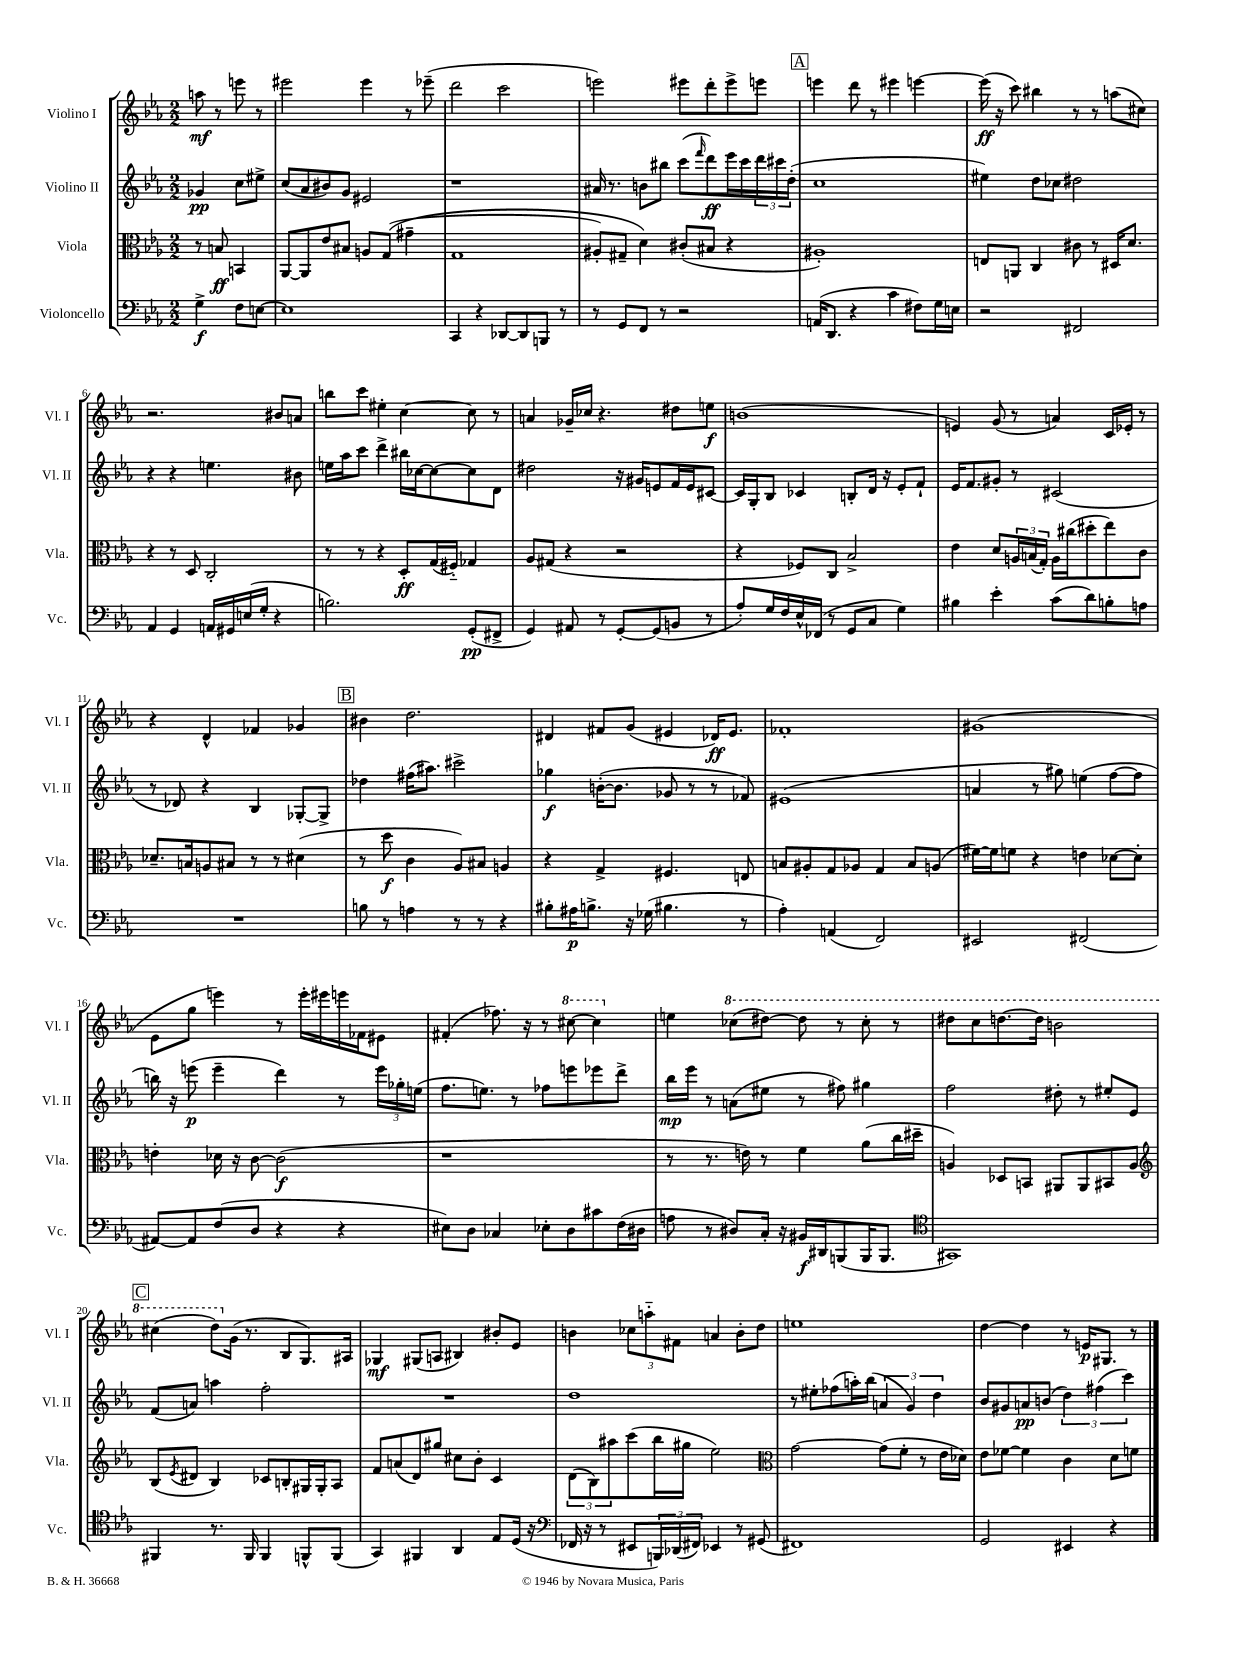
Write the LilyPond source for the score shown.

<<
\new StaffGroup <<
\new Staff = "s0" \with { instrumentName = "Violino I" shortInstrumentName = "Vl. I" } {
    \clef treble \key ees \major \numericTimeSignature \time 2/2 \partial 2
    a''8\mf r8 e'''8 r8 |
    eis'''2 eis'''4 r8 ees'''8--( |
    d'''2 c'''2 |
    e'''2) eis'''8 d'''8-. eis'''8-> e'''8 |
    \mark \markup { \box "A" } e'''4 d'''8 r8 eis'''4 e'''4~ |
    e'''16\ff( r16 c'''8) bis''4 r8 r8 a''8( cis''8) |
    r2. bis'8 a'8 |
    b''8 c'''8 eis''4-. c''4~ c''8 r8 |
    a'4 ges'16-- ces''16 r4. dis''8 e''8\f |
    b'1( |
    e'4) g'8( r8 a'4) c'16 ees'16-. r8 |
    r4 d'4-^ fes'4 ges'4 |
    \mark \markup { \box "B" } bis'4 d''2. |
    dis'4 fis'8 g'8( eis'4 des'16\ff) eis'8. |
    fes'1-. |
    gis'1( |
    ees'8 g''8 e'''4) r8 e'''16-. eis'''16 e'''16 fes'16 eis'8 |
    fis'4-.( fes''8.) r16 r8 \ottava #1 cis'''8~ cis'''4 \ottava #0 |
    e''4 \ottava #1 ces'''8( dis'''8~) dis'''8 r8 ces'''8-. r8 |
    dis'''8 c'''8 d'''8.~ d'''16 b''2 |
    \mark \markup { \box "C" } cis'''4( d'''8) \ottava #0 g'16( r8. bes8 g8.) ais16 |
    ges4\mf gis8( a8 bis4) bis'8-. ees'8 |
    b'4 \tuplet 3/2 { ces''8 a''8-_ fis'8 } a'4 b'8-. d''8 |
    e''1 |
    d''4~ d''4 r8 e'16\p gis8. r8 \bar "|." |
}
\new Staff = "s1" \with { instrumentName = "Violino II" shortInstrumentName = "Vl. II" } {
    \clef treble \key ees \major \numericTimeSignature \time 2/2 \partial 2
    ges'4\pp c''8 eis''8-> |
    c''8( aes'8 bis'8) g'8 eis'2 |
    r1 |
    ais'16 r8. b'8 bis''8 c'''8( \grace { f'''16 } d'''8\ff) ees'''16 c'''16 \tuplet 3/2 { d'''16 cis'''16 d''16-.( } |
    \mark \markup { \box "A" } c''1 |
    eis''4) d''8 ces''8 dis''2 |
    r4 r4 e''4. bis'8 |
    e''16 aes''16 c'''8 d'''4-> bis''16 ces''16~ ces''8~ ces''8 d'8 |
    dis''2 r16 gis'16 e'8 f'16 e'16 cis'8~ |
    cis'16 g16-. bes8 ces'4 b8-. d'16 r16 ees'8-. f'8-! |
    ees'16 f'8. gis'8-. r8 cis'2( |
    r8 des'8) r4 bes4 ges8~-. ges8-> |
    \mark \markup { \box "B" } des''4 fis''16( ais''8.) cis'''2-> |
    ges''4\f b'16~-.( b'8. ges'8 r8 r8 fes'8) |
    eis'1( |
    a'4 r8 gis''8) e''4( f''8~ f''8 |
    b''16) r16 e'''8\p( e'''4-- d'''4) r8 \tuplet 3/2 { e'''16 ges''16-. e''16( } |
    f''8. e''8.) r8 fes''8 e'''8 ees'''8 d'''8-> |
    bes''16\mp ees'''16 r8 a'8( eis''8 r8 fis''8) gis''4 |
    f''2 dis''8-. r8 eis''8-. ees'8 |
    \mark \markup { \box "C" } f'8( a'8) a''4 f''2-. |
    R1 |
    d''1 |
    r8 eis''8-. fes''8( a''16-.) bes''16( \tuplet 3/2 { a'4 g'4) d''4 } |
    bes'8 gis'8 a'8\pp b'8( \tuplet 3/2 { d''4) fis''4( c'''4) } \bar "|." |
}
\new Staff = "s2" \with { instrumentName = "Viola" shortInstrumentName = "Vla." } {
    \clef alto \key ees \major \numericTimeSignature \time 2/2 \partial 2
    r8 b8\ff b,4 |
    aes,8~ aes,8 ees'8 bis8 a8 g8(\( gis'4-- |
    g1 |
    ais8-.) gis8-- d'4\) cis'8-.( bis8 r4 |
    \mark \markup { \box "A" } ais1-.) |
    e8 a,8 c4 cis'8 r8 dis16 d'8. |
    r4 r8 d8 c2-. |
    r8 r8 r4 d8-.\ff g16( fis16-_) ges4 |
    aes8 gis8( r4 r2 |
    r4 fes8) c8 bes2-> |
    ees'4 d'8 \tuplet 3/2 { a16 b16( g16-.) } a16 cis''16( dis''8-. ees''8) c'8 |
    des'8.-- b16 a8 bis8 r8 r8 dis'4( |
    \mark \markup { \box "B" } r8 d''8\f c'4 aes8) bis8 a4 |
    r4 g4-> fis4. e8 |
    b8 ais8-. g8 aes8 g4 b8 a8( |
    fis'16~) fis'16 f'8 r4 e'4 des'8~ des'8-. |
    e'4-. des'16 r16 c'8~ c'2\f( |
    r1 |
    r8 r8. e'16) r8 f'4 aes'8( c''16 dis''16-- |
    a4) des8 b,8 ais,8 ais,8 bis,8 a8 |
    \mark \markup { \box "C" } \clef treble bes8( \acciaccatura { ees'8 } dis'8 bes4) ces'8 b8-. gis16 gis16-. aes8 |
    f'8 a'8( d'8) gis''8 cis''8 bes'8-. c'4 |
    \tuplet 3/2 { d'8( bes8) ais''8 } c'''8( bes''16 gis''16 ees''2) |
    \clef alto g'2~ g'8( f'8-. r8 ees'16 des'16) |
    ees'8 fes'8~ fes'4 c'4 d'8 f'8 \bar "|." |
}
\new Staff = "s3" \with { instrumentName = "Violoncello" shortInstrumentName = "Vc." } {
    \clef bass \key ees \major \numericTimeSignature \time 2/2 \partial 2
    g4->\f f8 e8~ |
    e1 |
    c,4 r4 des,8~ des,8 b,,8 r8 |
    r8 g,8 f,8 r8 r2 |
    \mark \markup { \box "A" } a,16( d,8. r4 c'4 fis8) g16 e16 |
    r2 fis,2 |
    aes,4 g,4 a,16 gis,16 e16( g16-. r4 |
    b2.) g,8-.\pp( fis,8-> |
    g,4) ais,8 r8 g,8~-. g,8( b,8 r8 |
    aes8-.) g16 f16 ees16-^ fes,16( r8 g,8 c8 g4) |
    bis4 ees'4-. c'8( d'8) b8-. a8 |
    R1 |
    \mark \markup { \box "B" } b8 r8 a4 r8 r8 r4 |
    bis8-. ais16\p b8.-> r16 ges16( bis4. r8 |
    aes4-.) a,4( f,2) |
    eis,2 fis,2( |
    ais,8~) ais,8 f8( d8 r4 r4 |
    eis8) d8 ces4 ees8-. d8 cis'8 f16( dis16 |
    a8 r8 dis8) c16-. r16 bis,16\f dis,16 b,,8( b,,16 b,,8. |
    \clef tenor gis,1) |
    \mark \markup { \box "C" } fis,4 r8. fis,16 fis,4 f,8-^ f,8( |
    g,4) fis,4 aes,4 ees8 d16( r16 |
    \clef bass fes,16 r16 r8 eis,8 \tuplet 3/2 { b,,16) des,16( fis,16) } ees,4 r8 gis,8( |
    fis,1) |
    g,2 eis,4 r4 \bar "|." |
}
>>
>>
